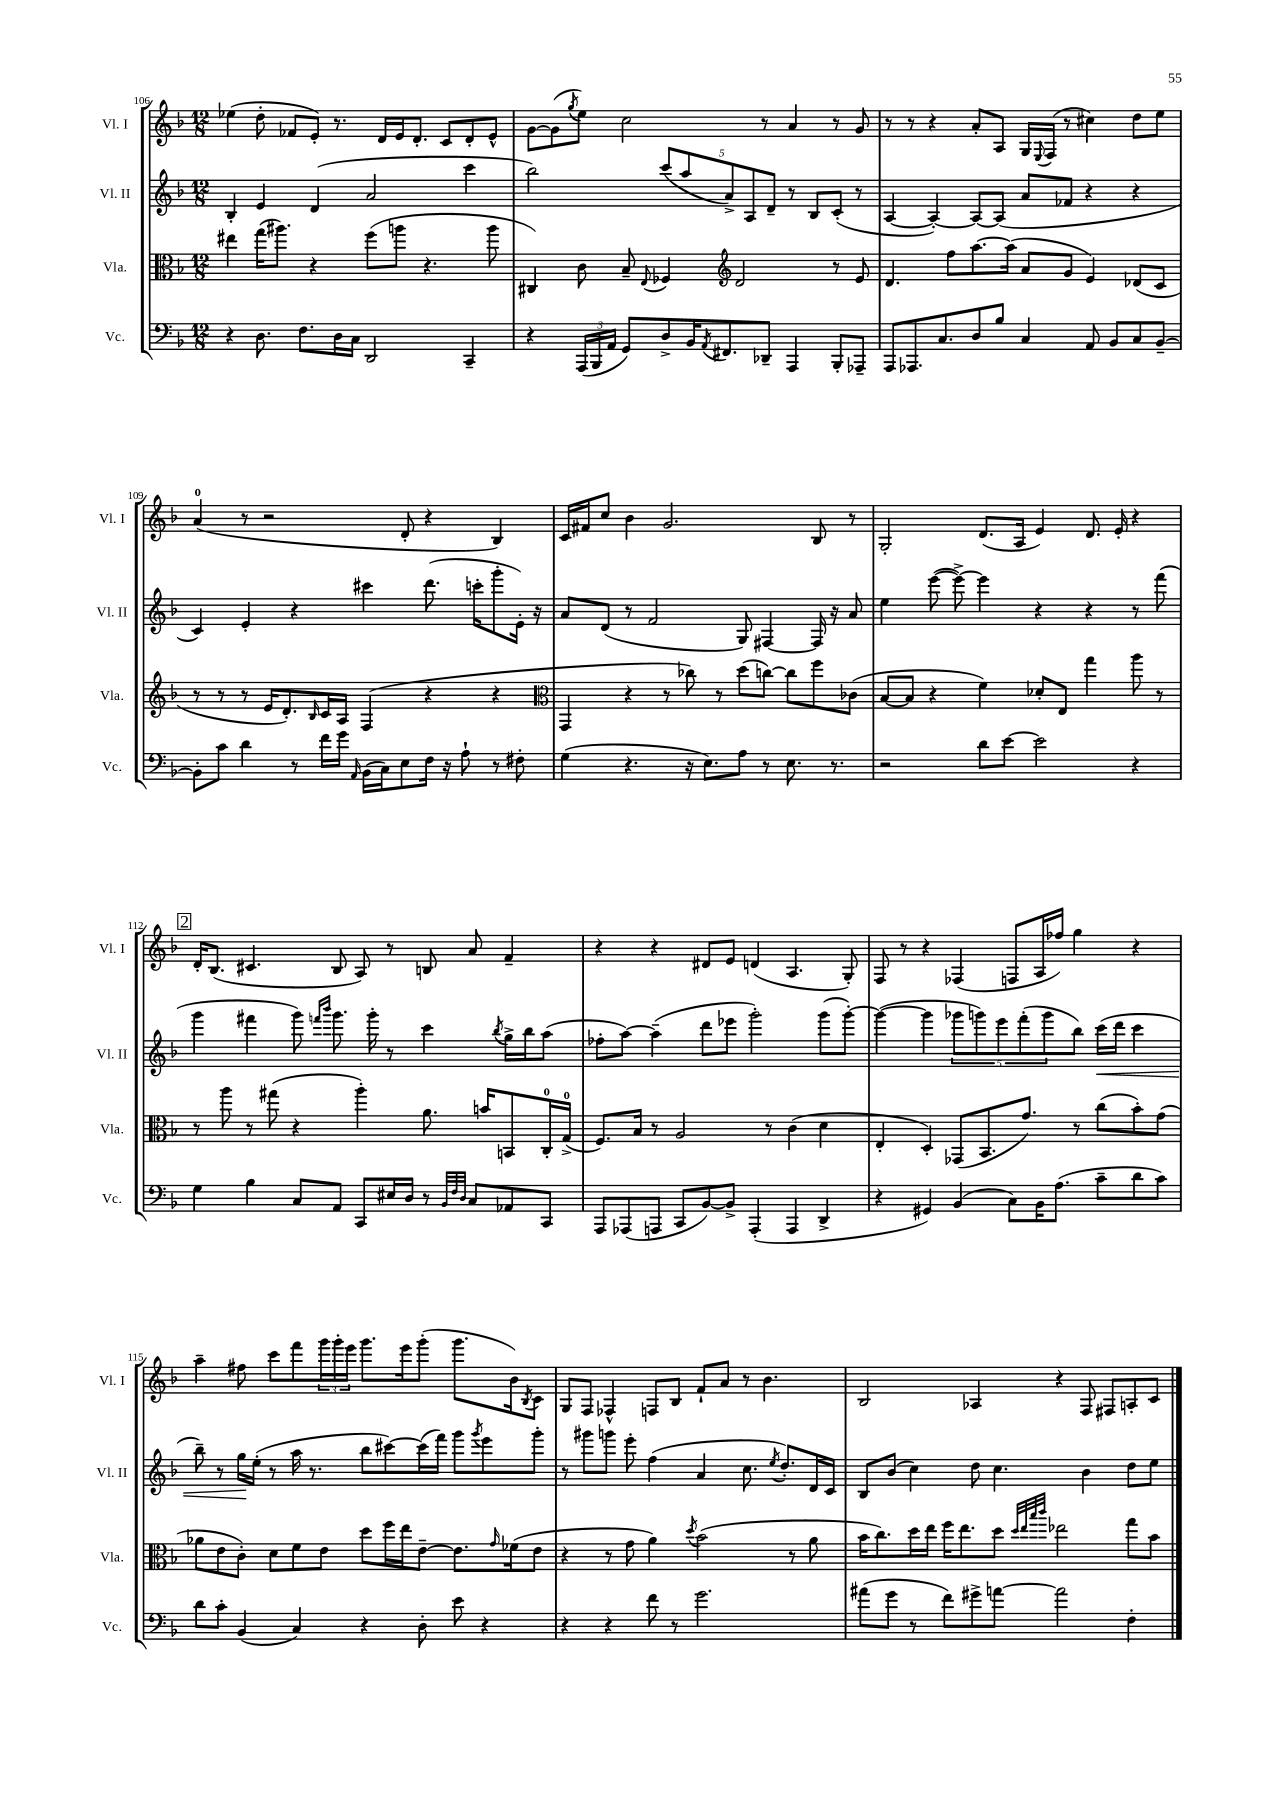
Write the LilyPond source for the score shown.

<<
\new StaffGroup <<
\new Staff = "s0" \with { instrumentName = "Vl. I" shortInstrumentName = "Vl. I" } {
    \clef treble \key f \major \numericTimeSignature \time 12/8
    ees''4( d''8-. fes'8 e'8-.) r8. d'16 e'16 d'8.-. c'8 d'8-. e'8-^ |
    g'8~ g'8( \acciaccatura { g''8 } e''8) c''2 r8 a'4 r8 g'8 |
    r8 r8 r4 a'8-. a8 g16 \appoggiatura { e8 } f16( r8 cis''4) d''8 e''8 |
    a'4-0( r8 r2 d'8-. r4 bes4) |
    c'16 fis'16 c''8 bes'4 g'2. bes8 r8 |
    g2-. d'8.( a16 e'4) d'8. e'16-. r4 |
    \mark \markup { \box "2" } d'16-. bes8.( cis'4. bes8 a8) r8 b8 a'8 f'4-- |
    r4 r4 dis'8 e'8 d'4( a4. g8-.) |
    f8 r8 r4 fes4( f8 a16 fes''16) g''4 r4 |
    a''4-- fis''8 c'''8 f'''8 \tuplet 3/2 { g'''16 g'''16-. e'''16 } g'''8. e'''16 g'''8-.( g'''8. bes'16) \acciaccatura { bes8 } c'8 |
    g8 f8 fes4-^ f8 bes8 f'8-! a'8 r8 bes'4. |
    bes2 aes4 r4 f8 fis8 a8-. c'8 \bar "|." |
}
\new Staff = "s1" \with { instrumentName = "Vl. II" shortInstrumentName = "Vl. II" } {
    \clef treble \key f \major \numericTimeSignature \time 12/8
    bes4-. e'4 d'4( a'2 c'''4 |
    bes''2) \tuplet 5/4 { c'''8( a''8 a'8->) a8 d'8-- } r8 bes8 c'8-.( r8 |
    a4~ a4~-.) a8~ a8( a'8 fes'8 r4 r4 |
    c'4) e'4-. r4 cis'''4 d'''8.( c'''16-. g'''8-. e'16-.) r16 |
    a'8 d'8( r8 f'2 g8) fis4~ fis16 r16 a'8 |
    e''4 e'''8~( e'''8~->) e'''4 r4 r4 r8 f'''8( |
    \mark \markup { \box "2" } g'''4 fis'''4 g'''8) \grace { f'''16 bes'''16 } g'''8. g'''16-. r8 c'''4 \acciaccatura { bes''8 } g''16-> bes''16 a''8( |
    fes''8-. a''8~) a''4--( d'''8 ees'''8 g'''2-.) g'''8( g'''8~-.) |
    g'''4~( g'''4 \tuplet 5/4 { ges'''8 g'''8) e'''8 f'''8-.( g'''8 } bes''8) c'''16\<( d'''16 c'''4 |
    bes''8--) r8 g''16\! e''16-.( r8 a''16 r8. bes''8 cis'''8~) cis'''16( f'''16) g'''8 \acciaccatura { g'''8 } e'''8 g'''8-. |
    r8 gis'''8 g'''8 e'''8-. f''4( a'4 c''8. \acciaccatura { e''8 } d''8.-.) d'16 c'16 |
    bes8 bes'8( c''4) d''8 c''4. bes'4 d''8 e''8 \bar "|." |
}
\new Staff = "s2" \with { instrumentName = "Vla." shortInstrumentName = "Vla." } {
    \clef alto \key f \major \numericTimeSignature \time 12/8
    eis''4 g''16( ais''8.) r4 f''8( a''8 r4. a''8 |
    cis4) c'8 bes8-- \appoggiatura { e8 } fes4 \clef treble d'2 r8 e'8 |
    d'4. f''8 a''8.~ a''16( a'8 g'8 e'4) des'8( c'8 |
    r8 r8 r8 e'16 d'8.-.) \grace { bes16 } c'16 a16 f4( r4 r4 |
    \clef alto g,4 r4 r8 ces''8) r8 d''8( c''8~) c''8 f''8 ces'8( |
    bes8~ bes8 r4 f'4) des'8-. e8 g''4 a''8 r8 |
    \mark \markup { \box "2" } r8 a''8 r8 gis''8( r4 a''4-.) a'8. b'16 b,8 c16-0-. g16-0->( |
    f8.) bes16 r8 a2 r8 c'4( d'4 |
    e4-. d4-.) ges,8( bes,8. g'8.) r8 c''8( bes'8-.) g'8( |
    aes'8 e'8 c'8-.) d'8 f'8 e'8 d''8 f''16 e''16 e'8~-- e'8. \grace { g'16 } fes'16( e'8 |
    r4 r8 g'8 a'4) \acciaccatura { d''8 } bes'2( r8 a'8 |
    bes'16 c''8.) d''16 e''16 f''16 e''8. d''8 \grace { d''32 e''32 bes''32 c'''32 } ees''2 g''8 bes'8 \bar "|." |
}
\new Staff = "s3" \with { instrumentName = "Vc." shortInstrumentName = "Vc." } {
    \clef bass \key f \major \numericTimeSignature \time 12/8
    r4 d8. f8. d16 c16 d,2 c,4-- |
    r4 \tuplet 3/2 { a,,16( bes,,16 a,16 } g,8) d8-> bes,16 \acciaccatura { a,8 } fis,8. des,8-- a,,4 bes,,8-. aes,,8-- |
    a,,8 aes,,8. c8. d8 bes8 c4 a,8 bes,8 c8 bes,8~-- |
    bes,8-. c'8 d'4 r8 f'16 g'16 \grace { a,16 } bes,16( c16) e8 f16 r16 a8-! r8 fis8-. |
    g4( r4. r16 e8.) a8 r8 e8. r8. |
    r2 d'8 e'8~ e'2 r4 |
    \mark \markup { \box "2" } g4 bes4 c8 a,8 c,8 eis16 d16 r8 \grace { bes,32 f32 d32 } c8 aes,8 c,8 |
    a,,8 aes,,8( a,,8 c,8 bes,8~) bes,8-> a,,4-.( a,,4 d,4-> |
    r4 gis,4) bes,4( c8) bes,16 a8.( c'8-- d'8 c'8) |
    d'8 c'8-. bes,4( c4) r4 d8-. e'8 r4 |
    r4 r4 f'8 r8 g'2. |
    ais'8( g'8 r8 f'8) gis'8-> a'8~ a'2 f4-. \bar "|." |
}
>>
>>
\layout { \context { \Score currentBarNumber = #106 } }
